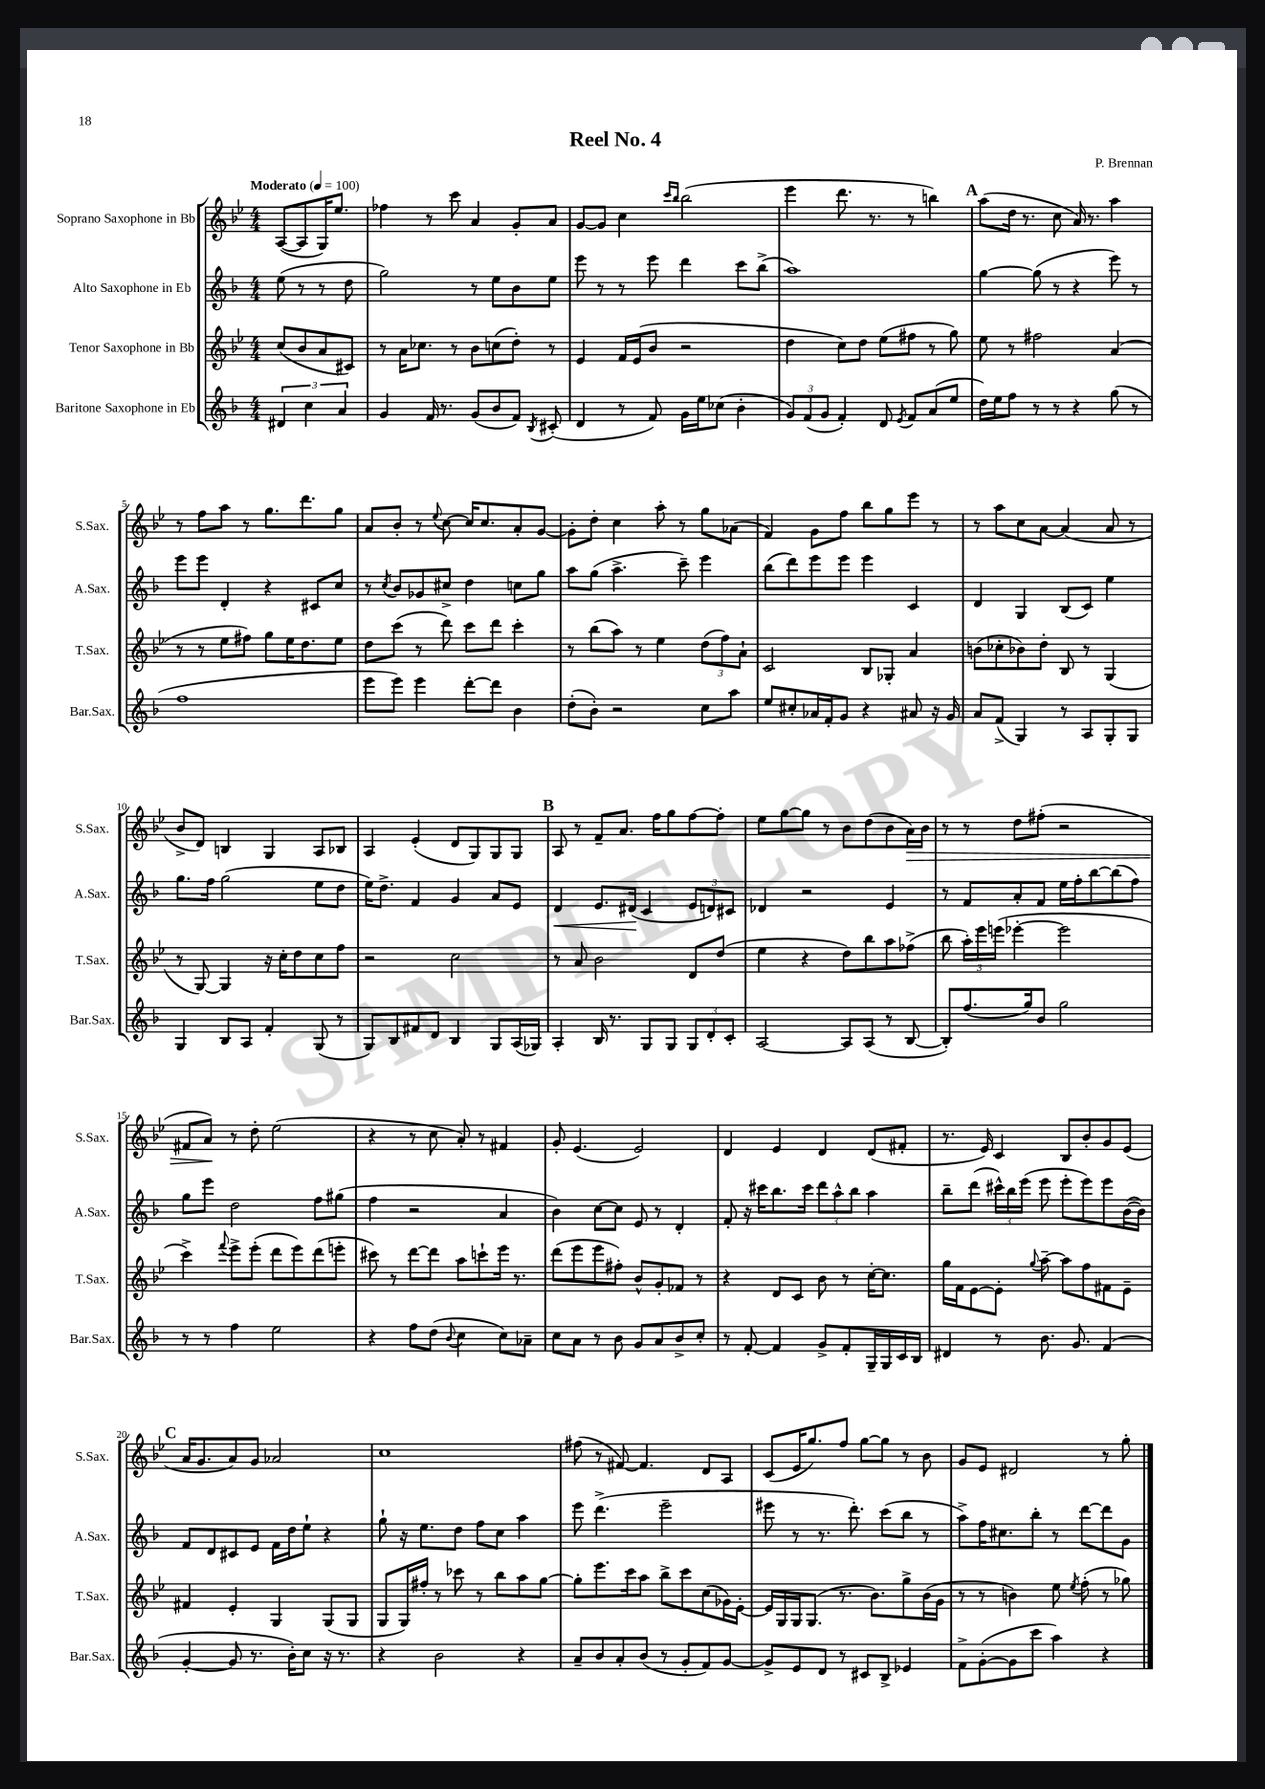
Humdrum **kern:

**kern	**kern	**kern	**dynam	**kern	**dynam
*part4	*part3	*part2	*part2	*part1	*part1
*staff4	*staff3	*staff2	*staff2	*staff1	*staff1
*I"Baritone Saxophone in Eb	*I"Tenor Saxophone in Bb	*I"Alto Saxophone in Eb	*	*I"Soprano Saxophone in Bb	*
*I'Bar.Sax.	*I'T.Sax.	*I'A.Sax.	*	*I'S.Sax.	*
*clefG2	*clefG2	*clefG2	*	*clefG2	*
*k[b-]	*k[b-e-]	*k[b-]	*	*k[b-e-]	*
*M4/4	*M4/4	*M4/4	*	*M4/4	*
*MM100	*MM100	*MM100	*	*MM100	*
=	=	=	=	=	=
!	!	!	!	!LO:TX:a:B:t=Moderato	!
6d#X/	(8cc/L	(8ee\	.	([8A/L	.
.	8b-/	8r	.	8A/]	.
6cc\	.	.	.	.	.
.	8a/	8r	.	16G/K)	.
.	.	.	.	8.ee-/J	.
6a/	.	.	.	.	.
.	8c#X/J)	8dd\	.	.	.
=1	=1	=1	=1	=1	=1
4g/	8r	2gg\)	.	4ff-X\	.
.	16a\KL	.	.	.	.
.	8.cc-X\J	.	.	.	.
16f/	.	.	.	8r	.
8.r	.	.	.	.	.
.	8r	.	.	8ccc\	.
(8g/L	8b-\L	8r	.	4a/	.
8b-/	(8ccn\	8ee\L	.	.	.
8f/J)	8dd'\J)	8b-\	.	8g'/L	.
8qB-/	.	.	.	.	.
(8c#X'/	8r	8ee\J	.	8a/J	.
=2	=2	=2	=2	=2	=2
4d/	4e-/	8eee\	.	[8g/L	.
.	.	8r	.	8g/J]	.
8r	16f/LL	8r	.	4cc\	.
.	(16e-/J	.	.	.	.
8f/)	8b-/J	8eee\	.	.	.
.	.	.	.	16qqccc/LL	.
.	.	.	.	16qqbb-/JJ	.
16g\LL	2r	4ddd\	.	(2bb-\	.
16ee\J	.	.	.	.	.
(8cc-X\J	.	.	.	.	.
4b-'\	.	8ccc\L	.	.	.
.	.	(8bb-^\J	.	.	.
=3	=3	=3	=3	=3	=3
12g/L)	4dd\	1aa)	.	4eee-\	.
(12f/	.	.	.	.	.
12g/J	.	.	.	.	.
4f'/)	8cc\L)	.	.	8.ddd\	.
.	8dd\J	.	.	.	.
.	.	.	.	8.r	.
8d/	(8ee-\L	.	.	.	.
8qe/	.	.	.	.	.
8f/L	8ff#X\J	.	.	8r	.
(8a/	8r	.	.	4bbn\)	.
8ee/J	8gg\)	.	.	.	.
!!LO:REH:place=s1:t=A
=4	=4	=4	=4	=4	=4
16dd\LL)	8ee-\	[4gg\	.	(8aa\L	.
16ee\J	.	.	.	.	.
8ff\J	8r	.	.	16dd\Jk	.
.	.	.	.	8.r	.
8r	2ff#X\	(8gg\]	.	.	.
8r	.	8r	.	8cc\	.
4r	.	4r	.	16a/)	.
.	.	.	.	8.r	.
(8gg\	(4a/	8eee\)	.	4aa\	.
8r	.	8r	.	.	.
!!LO:LB:g=z
=5	=5	=5	=5	=5	=5
1ff	8r	8eee\L	.	8r	.
.	8r	8eee\J	.	8ff\L	.
.	8ee-\L	4d'/	.	8aa\J	.
.	8ff#X\J)	.	.	8r	.
.	8gg\L	4r	.	8.gg\L	.
.	16ee-\K	.	.	.	.
.	8.dd\	.	.	8.ddd\	.
.	.	8c#X/L	.	.	.
.	8ee-\J	8cc/J	.	8gg\J	.
=6	=6	=6	=6	=6	=6
8eee\L	8dd\L	8r	.	8a/L	.
.	.	8qcc/	.	.	.
8eee\J)	(8ccc\J	8b-/L	.	8b-'/J	.
4eee\	8r	8g-X/	.	8r	.
.	.	.	.	8qqee-/	.
.	8ddd\)	8cc#X^/J	.	[8cc\	.
[8ddd'\L	8ccc\L	4dd\	.	16cc/KL]	.
.	.	.	.	8.cc/	.
8ddd\J]	8ddd\J	.	.	.	.
4b-\	4ccc'\	8ccn\L	.	8a'/	.
.	.	8gg\J	.	[8g/J	.
=7	=7	=7	=7	=7	=7
(8dd'\L	8r	8aa\L	.	8g'\L]	.
8b-'\J)	(8bb-\L	(8gg\J	.	8dd'\J	.
2r	8aa\J)	4.aa^\	.	4cc\	.
.	8r	.	.	.	.
.	4ee-\	.	.	8aa'\	.
.	.	8ccc~\)	.	8r	.
8cc\L	(12dd\L	4eee\	.	8gg\L	.
.	12ff\)	.	.	.	.
8aa\J	.	.	.	(8a-X\J	.
.	12a`\J	.	.	.	.
=8	=8	=8	=8	=8	=8
8ee/L	2c/	(8bb-\L	.	4f/)	.
8cc#X'/	.	8ddd\)	.	.	.
16a-X/L	.	8eee\	.	8g\L	.
16f'/J	.	.	.	.	.
8g/J	.	8eee\J	.	8ff\J	.
4r	8B-/L	4eee\	.	8bb-\L	.
.	8G-X'/J	.	.	8gg\	.
8a#X/	4a/	4c/	.	8eee-\J	.
16r	.	.	.	8r	.
16g/	.	.	.	.	.
=9	=9	=9	=9	=9	=9
8a/L	(8bn\L	4d/	.	8r	.
(8f^/J	8cc-X'\	.	.	8aa\L	.
4G/)	8b-X\)	4G/	.	8cc\	.
.	8dd'\J	.	.	[8a\J	.
8r	8B-/	(8B-/L	.	(4a/]	.
8A/L	8r	8c/J)	.	.	.
8G'/	(4G/	4ee\	.	8a/	.
8G/J	.	.	.	8r	.
!!LO:LB:g=z
=10	=10	=10	=10	=10	=10
4G/	8r	8.gg\L	.	8b-^/L	.
.	[8G/)	.	.	8d/J)	.
.	.	16ff\Jk	.	.	.
8B-/L	4G/]	(2gg\	.	4Bn/	.
8A/J	.	.	.	.	.
4f'/	16r	.	.	4G/	.
.	16cc'\KL	.	.	.	.
.	8dd\	.	.	.	.
(8G/	8cc\	8ee\L	.	8A/L	.
8r	8ff\J	8dd\J	.	8B-X/J	.
=11	=11	=11	=11	=11	=11
8G/L)	2r	16ee\KL)	.	4A/	.
.	.	8.dd^\J	.	.	.
8B-/	.	.	.	.	.
8f#X/	.	4f/	.	(4e-'/	.
8d/J	.	.	.	.	.
4B-/	2cc\	4g/	.	8d/L	.
.	.	.	.	8G/)	.
8G/L	.	8a/L	.	8G/	.
(16A/L	.	8e/J	.	8G/J	.
16G-X/JJ)	.	.	.	.	.
!!LO:REH:place=s1:t=B
=12	=12	=12	=12	=12	=12
!	!	!	!LO:HP:b	!	!
4A'/	8r	4d/	<	8A/	.
.	8a/	.	.	8r	.
16B-/	2b-\	8.e/L	.	8f~/L	.
8.r	.	.	.	.	.
.	.	.	.	8.a/J	.
.	.	(16d#X/Jk	.	.	.
8G/L	.	4c/	[	.	.
.	.	.	.	16ff\KL	.
8G/J	.	.	.	8gg\	.
12G/L	8d/L	12e/L	.	[8ff\	.
12d'/	.	12dn/)	.	.	.
.	(8dd/J	.	.	8ff'\J]	.
12c'/J	.	12c#X/J	.	.	.
=13	=13	=13	=13	=13	=13
[2A/	4ee-\	4d-X/	.	8ee-\L	.
.	.	.	.	[8gg\	.
.	4r	2r	.	8gg\J]	.
.	.	.	.	8r	.
8A/L]	8dd\L)	.	.	8b-\L	.
(8A/J	8bb-\	.	.	(8dd\	.
8r	8aa\	4e/	.	8b-\	.
!	!	!	!	!	!LO:HP:b
[8B-/	(8ff-X^\J	.	.	16a\L)	>
.	.	.	.	16b-\JJ	.
=14	=14	=14	=14	=14	=14
8B-'/L])	8bb-\	8r	.	8r	.
(8.ff/	24aa'\LL)	8f/L	.	8r	.
.	24eee-\	.	.	.	.
.	(24eeen\JJ	.	.	.	.
.	[4eee-X'\	8a'/	.	8dd\L	.
16gg/k)	.	.	.	.	.
8b-/J	.	8f/J	.	(8ff#X'\J	.
2gg\	2eee-\]	16ee\LL	.	2r	.
.	.	16ff'\J	.	.	.
.	.	[8bb-\	.	.	.
.	.	(8bb-\]	.	.	.
.	.	8ff\J)	.	.	.
!!LO:LB:g=z
=15	=15	=15	=15	=15	=15
8r	4ccc^\)	8gg\L	.	8f#X/L	.
8r	.	8eee\J	.	8a/J)	.
.	8qqfff/	.	.	.	.
4ff\	8eee-^\L	2dd\	.	8r	]
.	(8eee-'\J	.	.	8dd'\	.
2ee\	8ddd\L	.	.	(2ee-\	.
.	8eee-\)	.	.	.	.
.	(8ddd\	8ff\L	.	.	.
.	8eeen'\J	(8gg#X\J	.	.	.
=16	=16	=16	=16	=16	=16
4r	8ccc#X\)	4ff\	.	4r	.
.	8r	.	.	.	.
8ff\L	[8ddd\L	2r	.	8r	.
(8dd\J	8ddd\J]	.	.	8cc\	.
8qqb-/	.	.	.	.	.
4cc\	8aa\L	.	.	8a'/)	.
.	8cccn`\	.	.	8r	.
8cc\L)	16eee-\Jk	4a/	.	4f#X/	.
.	8.r	.	.	.	.
8a-X~\J	.	.	.	.	.
=17	=17	=17	=17	=17	=17
8cc\L	(8ddd\L	4b-\)	.	8g'/	.
8a\J	8eee-\	.	.	(4.e-/	.
8r	8eee-\	[8cc\L	.	.	.
8b-\	8ff#X'\J)	8cc\J]	.	.	.
8g/L	8b-^^/L	8e/	.	2e-/)	.
8a/	8g'/	8r	.	.	.
8b-^/	8f-X/J	4d'/	.	.	.
8cc'/J	8r	.	.	.	.
=18	=18	=18	=18	=18	=18
8r	4r	8f'/	.	4d/	.
[8f'/	.	16r	.	.	.
.	.	16ccc#X\KL	.	.	.
4f/]	8d/L	8.bb-\	.	4e-/	.
.	8c/J	.	.	.	.
.	.	16ccc#\Jk	.	.	.
8g^/L	8b-\	12ddd\L	.	4d/	.
.	.	12aa^^\	.	.	.
8f'/	8r	.	.	.	.
.	.	12bb-\J	.	.	.
16G~/L	[16cc'\KL	4aa\	.	(8d/L	.
16G/	8.cc\J]	.	.	.	.
16c/	.	.	.	8f#X'/J	.
16B-/JJ	.	.	.	.	.
=19	=19	=19	=19	=19	=19
4d#X/	16gg\LL	8bb-~\L	.	8.r	.
.	16f\J	.	.	.	.
.	[8e-\	(8ddd\J	.	.	.
.	.	.	.	16e-/)	.
8r	8e-'\J]	24ccc#X^^\LL)	.	4c/	.
.	.	24bb-\	.	.	.
.	.	(24eee\JJ	.	.	.
.	8qqgg/	.	.	.	.
8.b-\	[8aa~\	8eee\	.	.	.
.	8aa\L]	8eee'\L	.	8B-/L	.
8.g/	.	.	.	.	.
.	8ff\	8eee\)	.	8b-'/	.
(4f/	8f#X\	8eee\	.	8g/	.
.	8e-~\J	([16b-\L	.	(8e-/J	.
.	.	16b-\JJ])	.	.	.
!!LO:LB:g=z
!!LO:REH:place=s1:t=C
=20	=20	=20	=20	=20	=20
[4g'/	4f#X/	8f/L	.	16a/KL	.
.	.	.	.	8.g/	.
.	.	8d/	.	.	.
8g/]	4e-'/	8c#X/	.	8a/)	.
8.r	.	8e/J	.	8g/J	.
.	4G/	16f\LL	.	2a-X/	.
16b-'\KL)	.	16dd\J	.	.	.
8cc\J	.	8ee`\J	.	.	.
16r	(8G/L	4r	.	.	.
8.r	.	.	.	.	.
.	8G/J	.	.	.	.
=21	=21	=21	=21	=21	=21
4r	8G/L	8gg`\	.	1cc	.
.	16G/L)	16r	.	.	.
.	16ff#X'/JJ	8.ee\L	.	.	.
2b-\	8r	.	.	.	.
.	8ccc-X\	8dd\J	.	.	.
.	8r	8ff\L	.	.	.
.	8bb-\L	8cc\J	.	.	.
4r	8aa\	4aa\	.	.	.
.	[8gg\J	.	.	.	.
=22	=22	=22	=22	=22	=22
8a~/L	8gg'\L]	8eee\	.	(8ff#X\	.
8b-/	8.eee-\	(4.ddd^\	.	8r	.
8a'/	.	.	.	[8f#X/)	.
.	16ccc\k	.	.	.	.
(8b-/J	8aa\J	.	.	4.f#/]	.
8r	8bb-^\L	2eee~\	.	.	.
8g'/L	8ccc\	.	.	.	.
8f/)	(8cc\	.	.	8d/L	.
[8g/J	16g-X\L)	.	.	8A/J	.
.	[16e-'\JJ	.	.	.	.
=23	=23	=23	=23	=23	=23
8g^/L]	16e-/LL]	8eee#X\	.	(8c/L	.
.	16G/	.	.	.	.
8e/	16G/J	8r	.	16e-/K	.
.	(8.G/J	.	.	8.gg/)	.
8d/J	.	8.r	.	.	.
8r	8.r	.	.	8ff/J	.
.	.	8.ddd'\)	.	.	.
8c#X/L	.	.	.	[8gg\L	.
.	8.b-\L)	.	.	.	.
8B-^/J	.	(8ccc\L	.	8gg\J]	.
4e-X/	8gg^\	8bb-\J	.	8r	.
.	(16b-\L	8r	.	8b-\	.
.	16g\JJ	.	.	.	.
=24	=24	=24	=24	=24	=24
8f^\L	8r	8aa^\L)	.	8g/L	.
([8g'\	8r	16ff\K	.	8e-/J	.
.	.	8.cc#X\	.	.	.
8g\]	4bn\)	.	.	2d#X/	.
8ccc\J	.	8bb-'\J	.	.	.
4aa\)	8ee-\	8r	.	.	.
.	8qee-/	.	.	.	.
.	(8ff'\	[8ddd\L	.	.	.
4r	8r	8ddd\]	.	8r	.
.	8gg-X\)	8g\J	.	8gg'\	.
==	==	==	==	==	==
*-	*-	*-	*-	*-	*-
